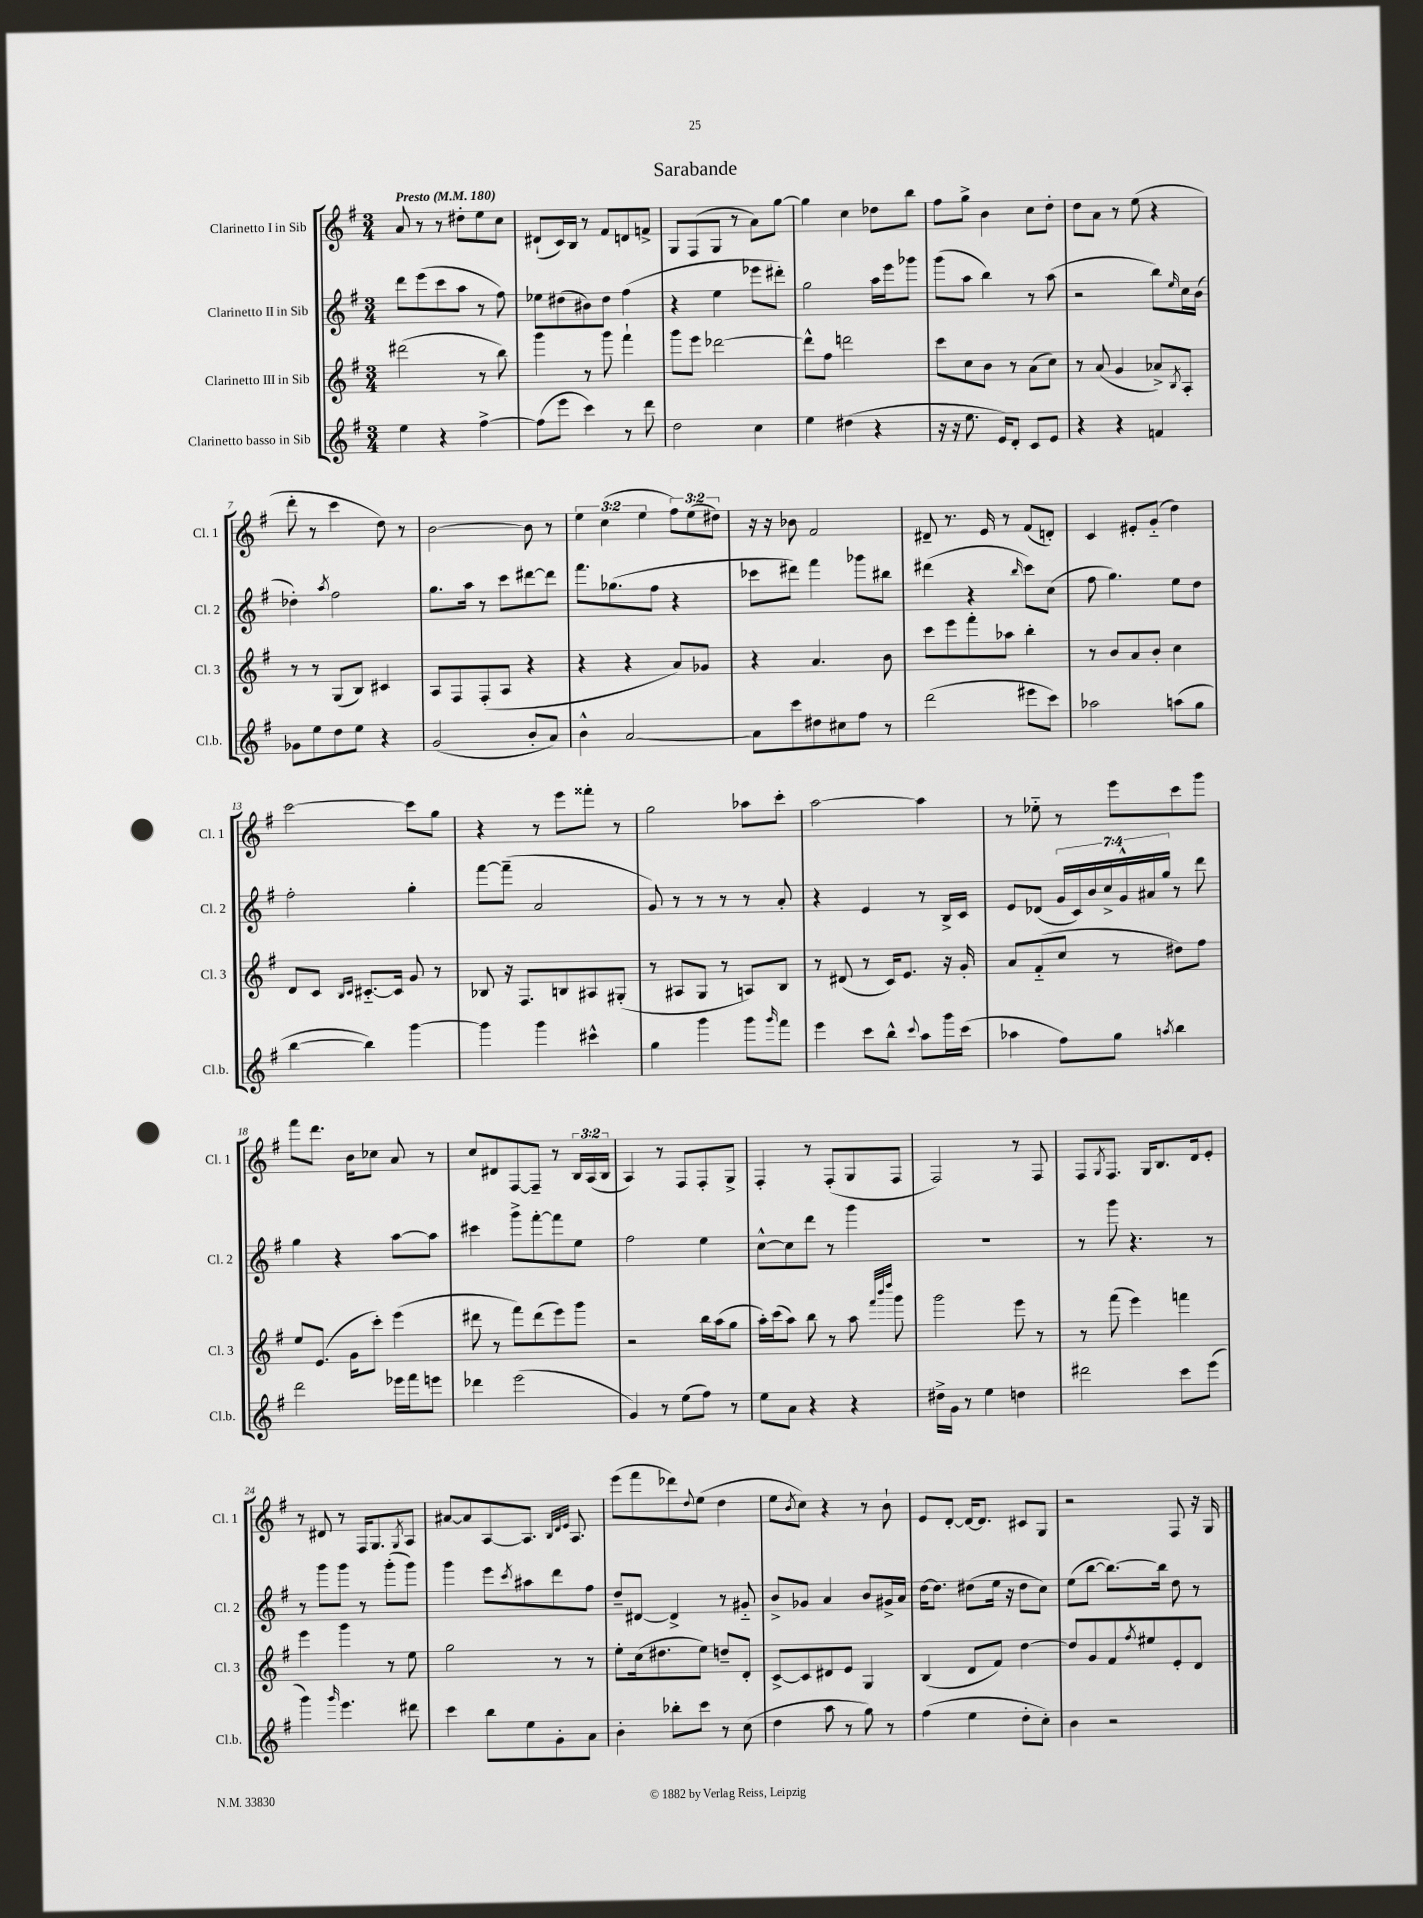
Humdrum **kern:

**kern	**kern	**kern	**kern
*part4	*part3	*part2	*part1
*staff4	*staff3	*staff2	*staff1
*I"Clarinetto basso in Sib	*I"Clarinetto III in Sib	*I"Clarinetto II in Sib	*I"Clarinetto I in Sib
*I'Cl.b.	*I'Cl. 3	*I'Cl. 2	*I'Cl. 1
*clefG2	*clefG2	*clefG2	*clefG2
*k[f#]	*k[f#]	*k[f#]	*k[f#]
*M3/4	*M3/4	*M3/4	*M3/4
*MM180	*MM180	*MM180	*MM180
=1	=1	=1	=1
!	!	!	!LO:TX:a:B:t=Presto
4ee\	(2ddd#X\	8ddd\L	8a/
.	.	(8eee\	8r
4r	.	8ccc\	8r
.	.	8aa\J	8dd#X'\L
[4ff#^\	8r	8r	8ee\
.	8bb\)	8ff#\)	8cc\J
=2	=2	=2	=2
(8ff#\L]	4ggg\	8ee-X\L	(8d#X`/L
8eee\J	.	(8dd#X\	16c/L)
.	.	.	16B/JJ
4ccc\)	8r	8b#X\)	8r
.	8ggg\	8dd#\J	8f#/L
8r	4fff#`\	(4ff#\	8dn/
8ddd\	.	.	8fn^/J
=3	=3	=3	=3
2dd\	8ggg\L	4r	8G/L
.	8eee\J	.	(8F#/
.	[2ddd-X\	4ee\	8G/J
.	.	.	8r
4cc\	.	8eee-X\L	8a\L)
.	.	8ddd#X'\J)	[8gg\J
=4	=4	=4	=4
4ee\	8ddd-^^\L]	2gg\	4gg\]
.	8ff#\J	.	.
(4dd#X\	2dddn\	.	4cc\
4r	.	16aa\LL	8dd-X\L
.	.	16eee\J	.
.	.	8ggg-X\J	8bb\J
=5	=5	=5	=5
16r	8ccc\L	(8ggg\L	8ff#\L
16r	.	.	.
8.ee\	8cc\	8aa\J	8gg^\J
.	8b\J	4bb\)	4b\
16e/KL)	.	.	.
8d'/J	8r	.	.
8c/L	(8a\L	8r	8cc\L
8e/J	8cc\J)	(8aa\	8dd'\J
=6	=6	=6	=6
4r	8r	2r	8dd\L
.	(8a/	.	8a\J
4r	4g/	.	8r
.	.	.	(8ee\
4fn/	8a-X^/L)	8bb\L)	4r
.	8qB/	16qqee/	.
.	8A'/J	16cc\L	.
.	.	(16b\JJ	.
!!LO:LB:g=z
=7	=7	=7	=7
8g-X\L	8r	4dd-X'\)	8ddd'\
8ee\	8r	.	8r
.	.	8qaa/	.
8dd\	(8G/L	2ff#\	4ccc\
8ee\J	8B/J)	.	.
4r	4c#X/	.	8dd\)
.	.	.	8r
=8	=8	=8	=8
(2g/	8A/L	8.gg\L	[2b\
.	8F#/	.	.
.	.	16aa\Jk	.
.	(8F#'/	8r	.
.	8A/J	8ccc\L	.
8b'/L	4r	[8ddd#X\	8b\]
8a/J)	.	8ddd#\J]	8r
=9	=9	=9	=9
4b^^\	4r	8.fff#\L	6ee\
.	.	.	(6cc\
.	.	(8.gg-X\	.
[2a/	4r	.	.
.	.	.	6ee\
.	.	8ff#\J	.
.	8a/L)	4r	12ff#\L)
.	.	.	(12ee\
.	8g-X/J	.	.
.	.	.	12dd#X\J)
=10	=10	=10	=10
8a\L]	4r	8ccc-X\L	16r
.	.	.	16r
8ccc\	.	8ddd#X\J)	8b-X\
8dd#X\	4.a/	4fff#\	2f#/
8cc#X\	.	.	.
8ff#\J	.	8ggg-X\L	.
8r	8b\	8bb#X\J	.
=11	=11	=11	=11
(2ddd\	8ccc\L	(4ddd#X\	8d#X~/
.	8eee\	.	8.r
.	8fff#'\	4r	.
.	.	.	16e/
.	8aa-X\J	.	8r
.	.	16qqbb/	.
8eee#X\L	4bb'\	8ccc\L)	(8f#/L
8ccc\J)	.	(8cc\J	8dn'/J)
=12	=12	=12	=12
2aa-X\	8r	8ff#\	4c/
.	8b/L	4.gg\)	.
.	8a/	.	8e#X'/L
.	8b'/J	.	(8g/J
(8aan\L	4cc\	8ee\L	4dd\)
8gg\J	.	8dd\J	.
!!LO:LB:g=z
=13	=13	=13	=13
[4bb\	8d/L	2ff#'\	[2ccc\
.	8c/J	.	.
.	16qqB/LL	.	.
.	16qqc/JJ	.	.
4bb\])	[8.c#X/L	.	.
.	16c#/Jk]	.	.
[4ggg\	8g/	4gg'\	8ccc\L]
.	8r	.	8gg\J
=14	=14	=14	=14
4ggg\]	8B-X/	[8fff#\L	4r
.	16r	(8fff#~\J]	.
.	8.F#/L	.	.
4ggg\	.	2a/	8r
.	8Bn/	.	8eee\L
4ccc#X^^\	8A#X/	.	8fff##X'\J
.	(8G#X'/J	.	8r
=15	=15	=15	=15
4gg\	8r	8g/)	2gg\
.	8A#X/L	8r	.
4ggg\	8G/J	8r	.
.	8r	8r	.
8ggg\L	8An/L)	8r	8aa-X\L
16qqggg/	.	.	.
8fff#\J	8B/J	8a'/	8ccc'\J
=16	=16	=16	=16
4eee\	8r	4r	[2aa\
.	(8d#X/	.	.
8ccc\L	8r	4e/	.
8bb^^\J	16c/KL)	.	.
.	8.e/J	.	.
8qqccc/	.	.	.
8aa\L	.	8r	4aa\]
16ggg\L	16r	16B^/LL	.
(16ccc\JJ	16g'/	16c/JJ	.
=17	=17	=17	=17
4aa-X\	8a/L	8e/L	8r
.	(8f#/	(8d-X/J	8ee-X\
8ff#\L)	8cc/J	28g/LL	8r
.	.	28c/)	.
.	.	28b/	.
.	.	28cc^/	.
8gg\J	8r	.	8eee\L
.	.	28g^^/	.
.	.	28a#X/	.
.	.	28gg/JJ	.
8qaan/	.	.	.
4bb\	8dd#X\L)	8r	8ccc\
.	8ff#\J	8ddd\	8ggg\J
!!LO:LB:g=z
=18	=18	=18	=18
2ddd\	8ee/L	4gg\	8fff#\L
.	(8.e/J	.	8.ddd\J
.	.	4r	.
.	16g\KL	.	16b\KL
.	8ccc'\J)	.	8cc-X\J
16eee-X\LL	(4eee\	[8aa\L	8a/
16fff#\J	.	.	.
8eeen\J	.	8aa\J]	8r
=19	=19	=19	=19
4ddd-X\	8ddd#X\	4ccc#X\	8cc/L
.	8r	.	8d#X/
(2eee\	8fff#\L)	8ggg^\L	[8F#/
.	(8ddd#\	[8fff#'\	8F#~/J]
.	8eee\)	8fff#\]	8r
.	8ggg\J	8ee\J	24B/LL
.	.	.	(24A/
.	.	.	24B/JJ
=20	=20	=20	=20
4g/)	2r	2ff#\	4A/)
8r	.	.	8r
(8ee\L	.	.	8F#/L
8ff#\J)	16bb\LL	4ee\	8F#'/
.	(16aa\J	.	.
8r	8gg\J	.	8G^/J
=21	=21	=21	=21
8ee\L	16aa'\LL)	[8cc^^\L	4F#'/
.	(16ccc\J	.	.
8a\J	8aa\J)	8cc\]	.
4r	8bb\	8ddd\J	8r
.	8r	8r	(8F#'/L
4r	8aa\	4ggg\	8G/
.	32qqfff#/LLL	.	.
.	32qqbbb/	.	.
.	32qqdddd/JJJ	.	.
.	8ggg\	.	8F#/J
=22	=22	=22	=22
16dd#X^\LL	2ggg\	2.r	2F#/)
16g\JJ	.	.	.
8r	.	.	.
4ee\	.	.	.
4ddn\	8eee\	.	8r
.	8r	.	8F#/
=23	=23	=23	=23
2ddd#X\	8r	8r	8F#/L
.	.	.	8qG/
.	(8fff#\	8ggg\	8.F#/J
.	4eee\)	4.r	.
.	.	.	16G/KL
.	.	.	8.B/
8ccc\L	4fffn\	.	.
.	.	.	16d/k
(8eee\J	.	8r	8e'/J
!!LO:LB:g=z
=24	=24	=24	=24
4ggg\)	4eee\	8r	8r
.	.	8ggg\L	8d#X/
16qqggg/	.	.	.
4.eee\	4ggg\	8ggg\J	8r
.	.	8r	16F#/KL
.	.	.	8.G/
.	8r	(8ggg'\L	.
.	.	.	8qG/
8ddd#X\	8ee\	8ggg\J)	8A/J
=25	=25	=25	=25
4ccc\	2gg\	4ggg\	[8a#X/L
.	.	.	8a#/]
8bb\L	.	8eee\L	[8A/
.	.	8qccc/	.
8ee\	.	8aa#X\	8.A/J]
8g'\	8r	8ddd\	.
.	.	.	32qqB/LLL
.	.	.	32qqd/
.	.	.	32qqe/JJJ
.	.	.	8.A/
8a\J	8r	8ff#\J	.
=26	=26	=26	=26
4b'\	8ee'\L	8dd~/L	(8eee\L
.	(16cc\k	[8d#X/J	8fff#\
.	8.dd#X\	.	.
8bb-X'\L	.	4d#^/]	8ddd-X\)
.	.	.	8qqdd/
8ccc\J	8ee\J)	.	(8ee\J
8r	8ddn~/L	8r	4dd\
(8cc\	8d'/J	8g#X/	.
=27	=27	=27	=27
4dd\	[8c^/L	8b^/L	8ee\L
.	.	.	8qb/
.	8c/]	8g-X/J	8cc\J)
8aa\	8d#X/	4a/	4r
8r	8e/J	.	.
8gg\)	4G/	8b/L	8r
8r	.	16g#X^/L	8b`\
.	.	16a/JJ	.
=28	=28	=28	=28
(4ff#\	(4B/	[16dd\KL	8e/L
.	.	8.dd\J]	.
.	.	.	[8d'/J
4ee\	8d/L	(8dd#X\L	16d/KL_
.	.	.	8.d/J]
.	8f#/J)	16ee\Jk	.
.	.	16r	.
8dd'\L	[4dd\	8dd#\L	8c#X/L
8cc'\J)	.	8cc\J)	8G/J
=29	=29	=29	=29
4b\	8dd/L]	(8ee\L	2r
.	8g/	[8bb\J	.
2r	8f#/	8.bb\L_)	.
.	8qff#/	.	.
.	8ee#X/	.	.
.	.	16bb\Jk]	.
.	8e'/	8dd\	8F#/
.	8d/J	8r	16r
.	.	.	16G/
==	==	==	==
*-	*-	*-	*-
